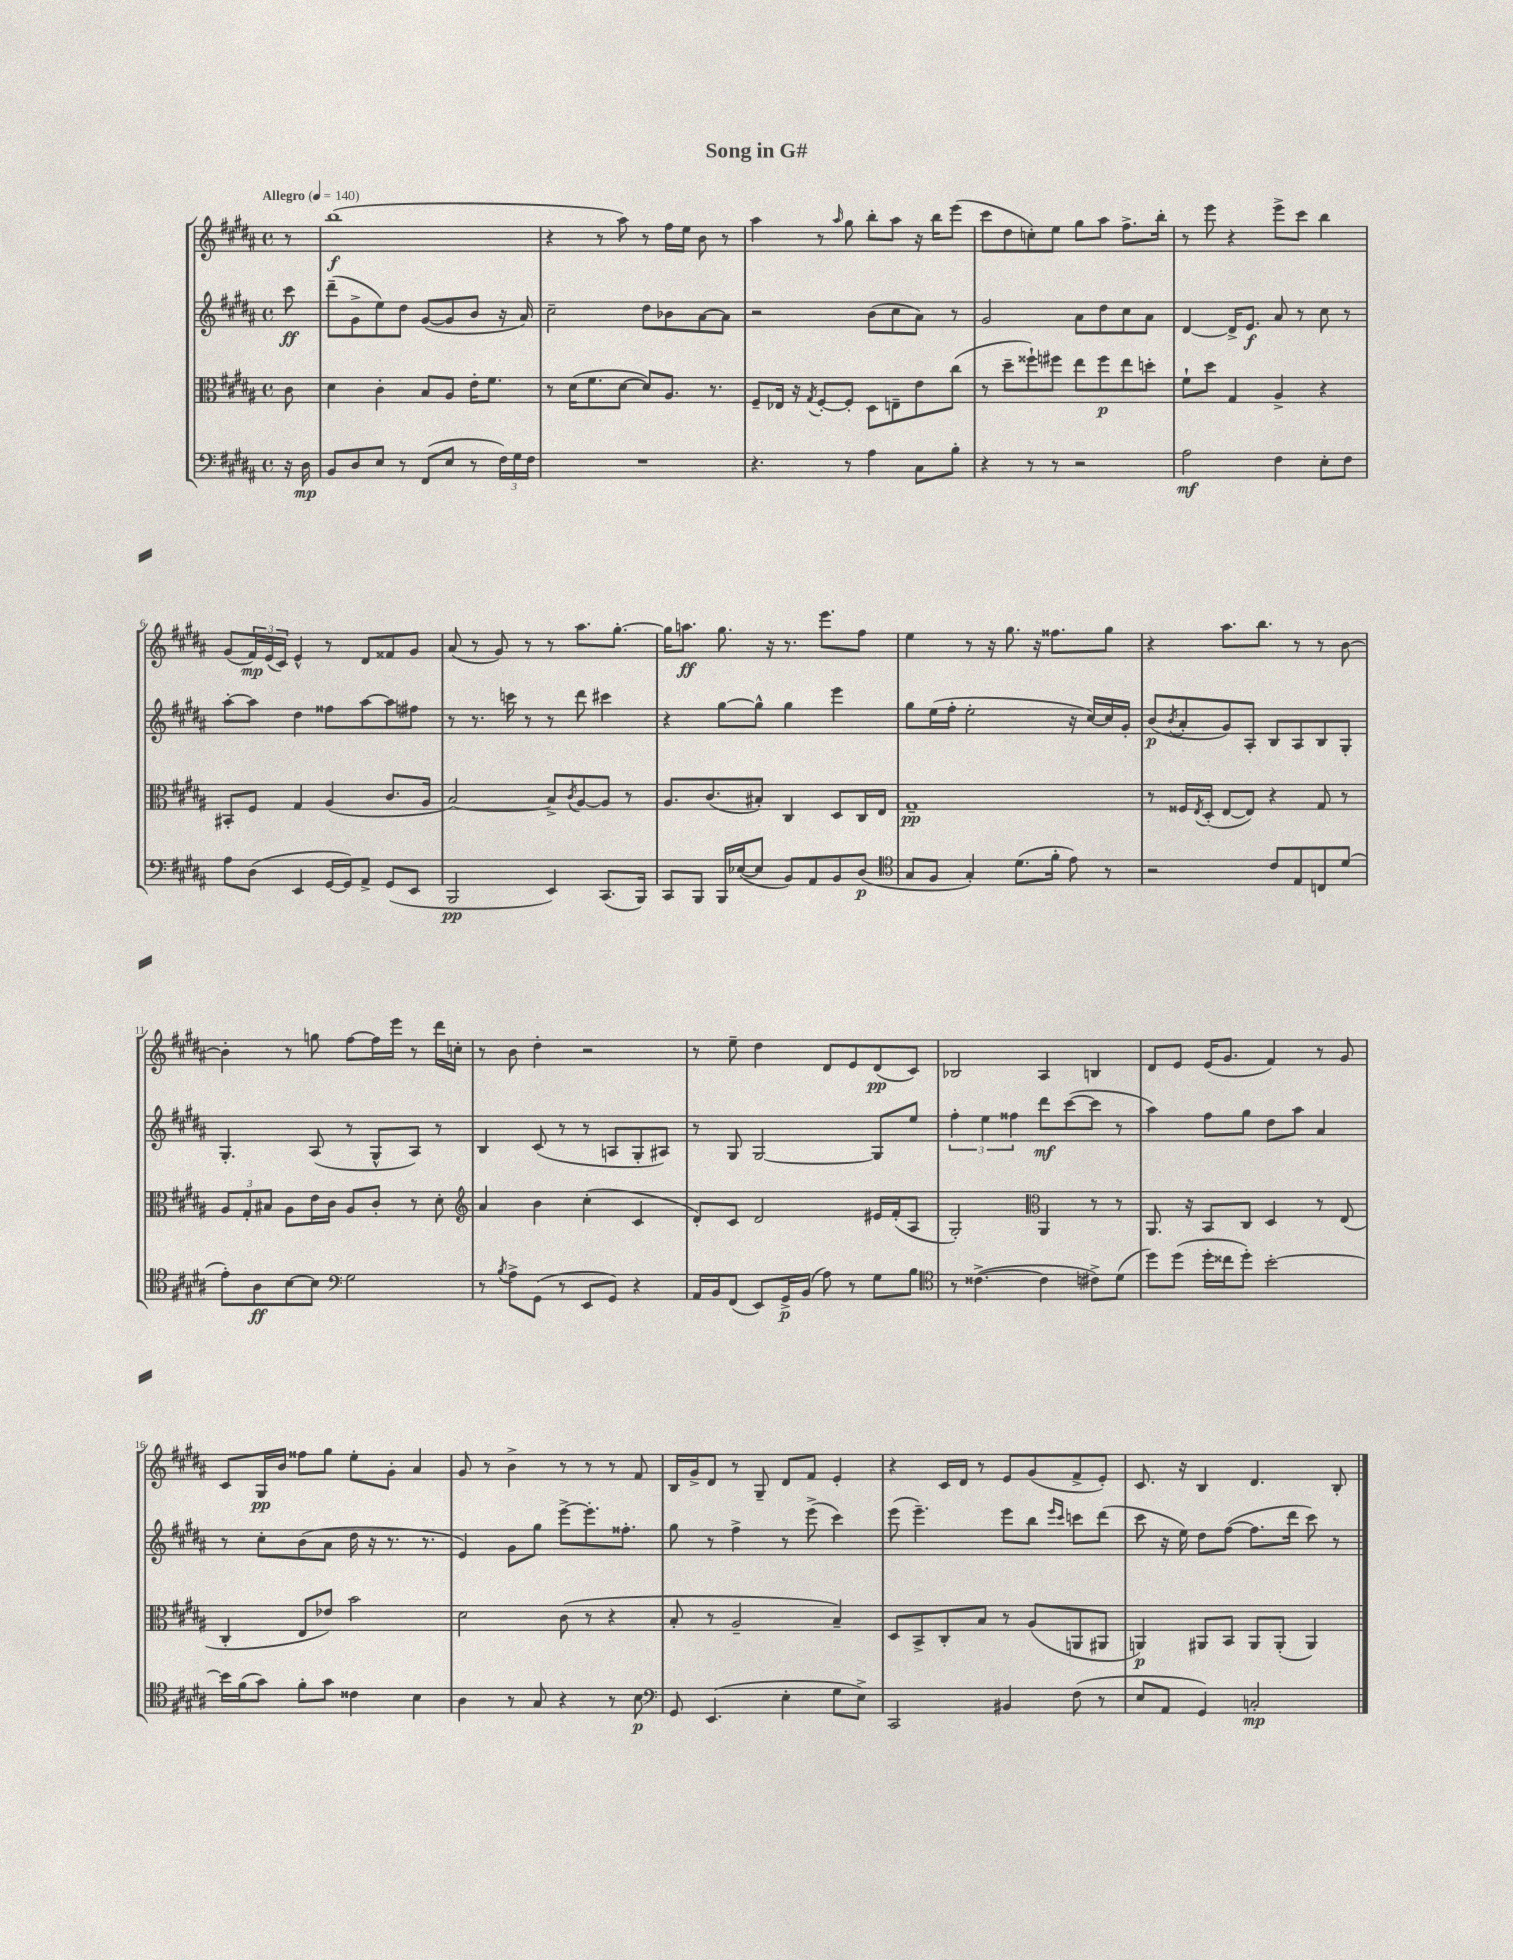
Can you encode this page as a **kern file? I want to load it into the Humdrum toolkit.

**kern	**kern	**kern	**kern
*staff4	*staff3	*staff2	*staff1
*clefF4	*clefC3	*clefG2	*clefG2
*k[f#c#g#d#a#]	*k[f#c#g#d#a#]	*k[f#c#g#d#a#]	*k[f#c#g#d#a#]
*M4/4	*M4/4	*M4/4	*M4/4
*met(c)	*met(c)	*met(c)	*met(c)
*MM140	*MM140	*MM140	*MM140
16r	8c#	8ccc#	8r
16D#	.	.	.
=	=	=	=
8BB	4d#	(8ddd#~	(1bb
8D#	.	8g#^	.
8E	4c#'	8ee)	.
8r	.	8dd#	.
(8FF#	8B	([8g#	.
8E	8A#	8g#]	.
8r	16e'	8b	.
.	8.f#	.	.
24F#)	.	16r	.
24G#	.	.	.
.	.	16a#)	.
24F#	.	.	.
=	=	=	=
1r	8r	2cc#~	4r
.	(16d#	.	.
.	8.f#	.	.
.	.	.	8r
.	[8d#	.	8aa#)
.	8d#])	8dd#	8r
.	8.A#	8b-	16ff#
.	.	.	16ee
.	.	[8a#	8b
.	8.r	.	.
.	.	8a#]	8r
=	=	=	=
4.r	8F#~	2r	4aa#
.	16E-	.	.
.	16r	.	.
.	8qG#	.	.
.	[8F#'	.	8r
.	.	.	16qqaa#
8r	8F#']	.	8gg#
4A#	8D#	(8b	8bb'
.	8E~	8cc#	8aa#
8C#	8e	8a#)	16r
.	.	.	16bb
8B'	(8cc#	8r	(8eee
=	=	=	=
4r	8r	2g#	8ccc#
.	8dd#~	.	8dd#
8r	8ff##`)	.	8cc')
8r	8ff#	.	8ee
2r	8ee	8a#	8gg#
.	8ff#	8dd#	8aa#
.	8ee	8cc#	8.ff#^
.	8dd'	8a#	.
.	.	.	16bb'
=	=	=	=
2A#	8f#`	[4d#	8r
.	8dd#	.	8eee
.	4G#	16d#^]	4r
.	.	8.e	.
4F#	4A#^	8a#	8eee^
.	.	8r	8ccc#
8E'	4r	8cc#	4bb
8F#	.	8r	.
=	=	=	=
8A#	8BB#'	[8aa#'	(8g#
(8D#	8F#	8aa#]	24f#)
.	.	.	(24e
.	.	.	24c#)
4EE	4G#	4dd#	4e^^
[16GG#	(4A#	8ff##	8r
16GG#])	.	.	.
8AA#^	.	[8aa#	8d#
(8GG#	8.c#	8aa#]	8f##
8EE	.	8ff#	8g#
.	16A#	.	.
=	=	=	=
2BBB	[2B)	8r	(8a#
.	.	8.r	8r
.	.	.	8g#)
.	.	16ccc	.
.	.	8r	8r
4EE)	8B^]	8r	8r
.	8qc#	.	.
.	[8A#	8ddd#	8.aa#
(8.CC#	8A#]	4ccc#	.
.	.	.	[8.gg#'
.	8r	.	.
16BBB)	.	.	.
=	=	=	=
8CC#	8.A#	4r	16gg#]
.	.	.	8.aa
8BBB	.	.	.
.	(8.c#	.	.
16BBB	.	[8gg#	8.gg#
([16E-	.	.	.
8E-]	8B#')	8gg#^^]	.
.	.	.	16r
8BB)	4C#	4gg#	8.r
8AA#	.	.	.
.	.	.	8.eee
8BB	8D#	4eee	.
(8D#	16C#	.	8ff#
.	16E	.	.
=	=	=	=
*clefC4	*	*	*
8G#	1G#~	8gg#	4ee
8F#	.	(16ee	.
.	.	16ff#'	.
4G#')	.	2ee'	8r
.	.	.	16r
.	.	.	8.gg#
(8.d#	.	.	.
.	.	.	16r
16f#'	.	.	8.ff##
8e)	.	16r	.
.	.	[16cc#)	.
8r	.	16cc#]	8gg#
.	.	16g#'	.
=	=	=	=
2r	8r	(8b	4r
.	.	8qb	.
.	16F##	8a#'	.
.	8qE	.	.
.	(16D#'	.	.
.	[8E	8g#)	8.aa#
.	8E])	8A#'	.
.	.	.	8.bb
8c#	4r	8B	.
8E	.	8A#	8r
8C	8G#	8B	8r
(8d#	8r	8G#'	[8b
=	=	=	=
8e')	12A#	4.G#'	4b']
.	12G#'	.	.
8A#	.	.	.
.	12B#	.	.
[8B	8A#	.	8r
8B]	16e	(8A#	8gg
.	16c#	.	.
*clefF4	*	*	*
2G#	8A#	8r	[8ff#
.	8c#'	8G#^^	16ff#]
.	.	.	16eee
.	8r	8A#)	8r
.	8d#'	8r	16ddd#
.	.	.	16cc'
=	=	=	=
*	*clefG2	*	*
8r	4a#	4B	8r
8qB	.	.	.
8A#^	.	.	8b
(8GG#	4b	(8c#	4dd#'
8r	.	8r	.
8EE	(4cc#'	8r	2r
8GG#)	.	8A	.
4r	4c#	8G#'	.
.	.	8A#)	.
=	=	=	=
16AA#	8d#')	8r	8r
16BB	.	.	.
(8FF#	8c#	8G#	8ee~
8EE)	2d#	[2G#	4dd#
16GG#^	.	.	.
(16BB	.	.	.
8A#)	.	.	8d#
8r	.	.	8e
8G#	16e#	8G#]	(8d#
.	(16f#'	.	.
8B	8A#	8ee	8c#)
=	=	=	=
*clefC4	*	*	*
8r	2G#')	6ff#'	2B-
([4.c##^	.	.	.
.	.	6ee	.
.	.	6ff##	.
*	*clefC3	*	*
4c##]	4AA#	8ddd#	4A#
.	.	([8ccc#	.
8c#^)	8r	8ccc#]	4B
(8d#	8r	8r	.
=	=	=	=
8dd#)	8.AA#	4aa#)	8d#
(8dd#	.	.	8e
.	16r	.	.
16dd#'	8BB	8ff#	(16e
16cc##	.	.	8.g#
8dd#')	8C#	8gg#	.
[2b'	4D#	8dd#	4f#)
.	.	8aa#	.
.	8r	4a#	8r
.	(8E	.	8g#
=	=	=	=
16b]	4C#'	8r	8c#
(16f#	.	.	.
8g#)	.	8cc#'	16G#
.	.	.	16b
8f#'	8E	(8b	8ff##
8g#	8e-)	8a#	8gg#
4c##	2b	16dd#	8ee'
.	.	16r	.
.	.	8.r	8g#'
4B	.	.	4a#
.	.	8.r	.
=	=	=	=
4A#	2d#	4e)	8g#
.	.	.	8r
8r	.	8g#	4b^
8G#	.	8gg#	.
4r	(8c#	[8eee^	8r
.	8r	8.eee']	8r
8r	4r	.	8r
.	.	8.ff##'	.
8B	.	.	8f#
=	=	=	=
*clefF4	*	*	*
8GG#	8B'	8gg#	16B
.	.	.	16g#^
(4.EE	8r	8r	8d#
.	2A#~	4ff#^	8r
.	.	.	8G#~
4E'	.	8r	8d#
.	.	(8eee^	8f#
8G#	4B~)	4ccc#)	4e'
8E^)	.	.	.
=	=	=	=
2CC#	8D#	(8eee	4r
.	8BB^	4.eee~)	.
.	8C#'	.	16c#
.	.	.	16d#
.	8B	.	8r
4BB#	8r	8eee	8e
.	(8A#	8bb	(8g#
.	.	16qqeee	.
.	.	16qqccc#	.
(8F#	8AA	8ccc	8f#^
8r	8AA#	(8ddd#	8e')
=	=	=	=
8E	4AA)	8ccc#	8.c#
8AA#	.	16r	.
.	.	16ee)	16r
4GG#)	8AA#	8dd#	4B
.	8BB	([8ff#	.
2C'	8AA#	8.ff#]	4.d#
.	(8AA#'	.	.
.	.	16ddd#	.
.	4AA#)	8ccc#)	.
.	.	8r	8B'
==	==	==	==
*-	*-	*-	*-
